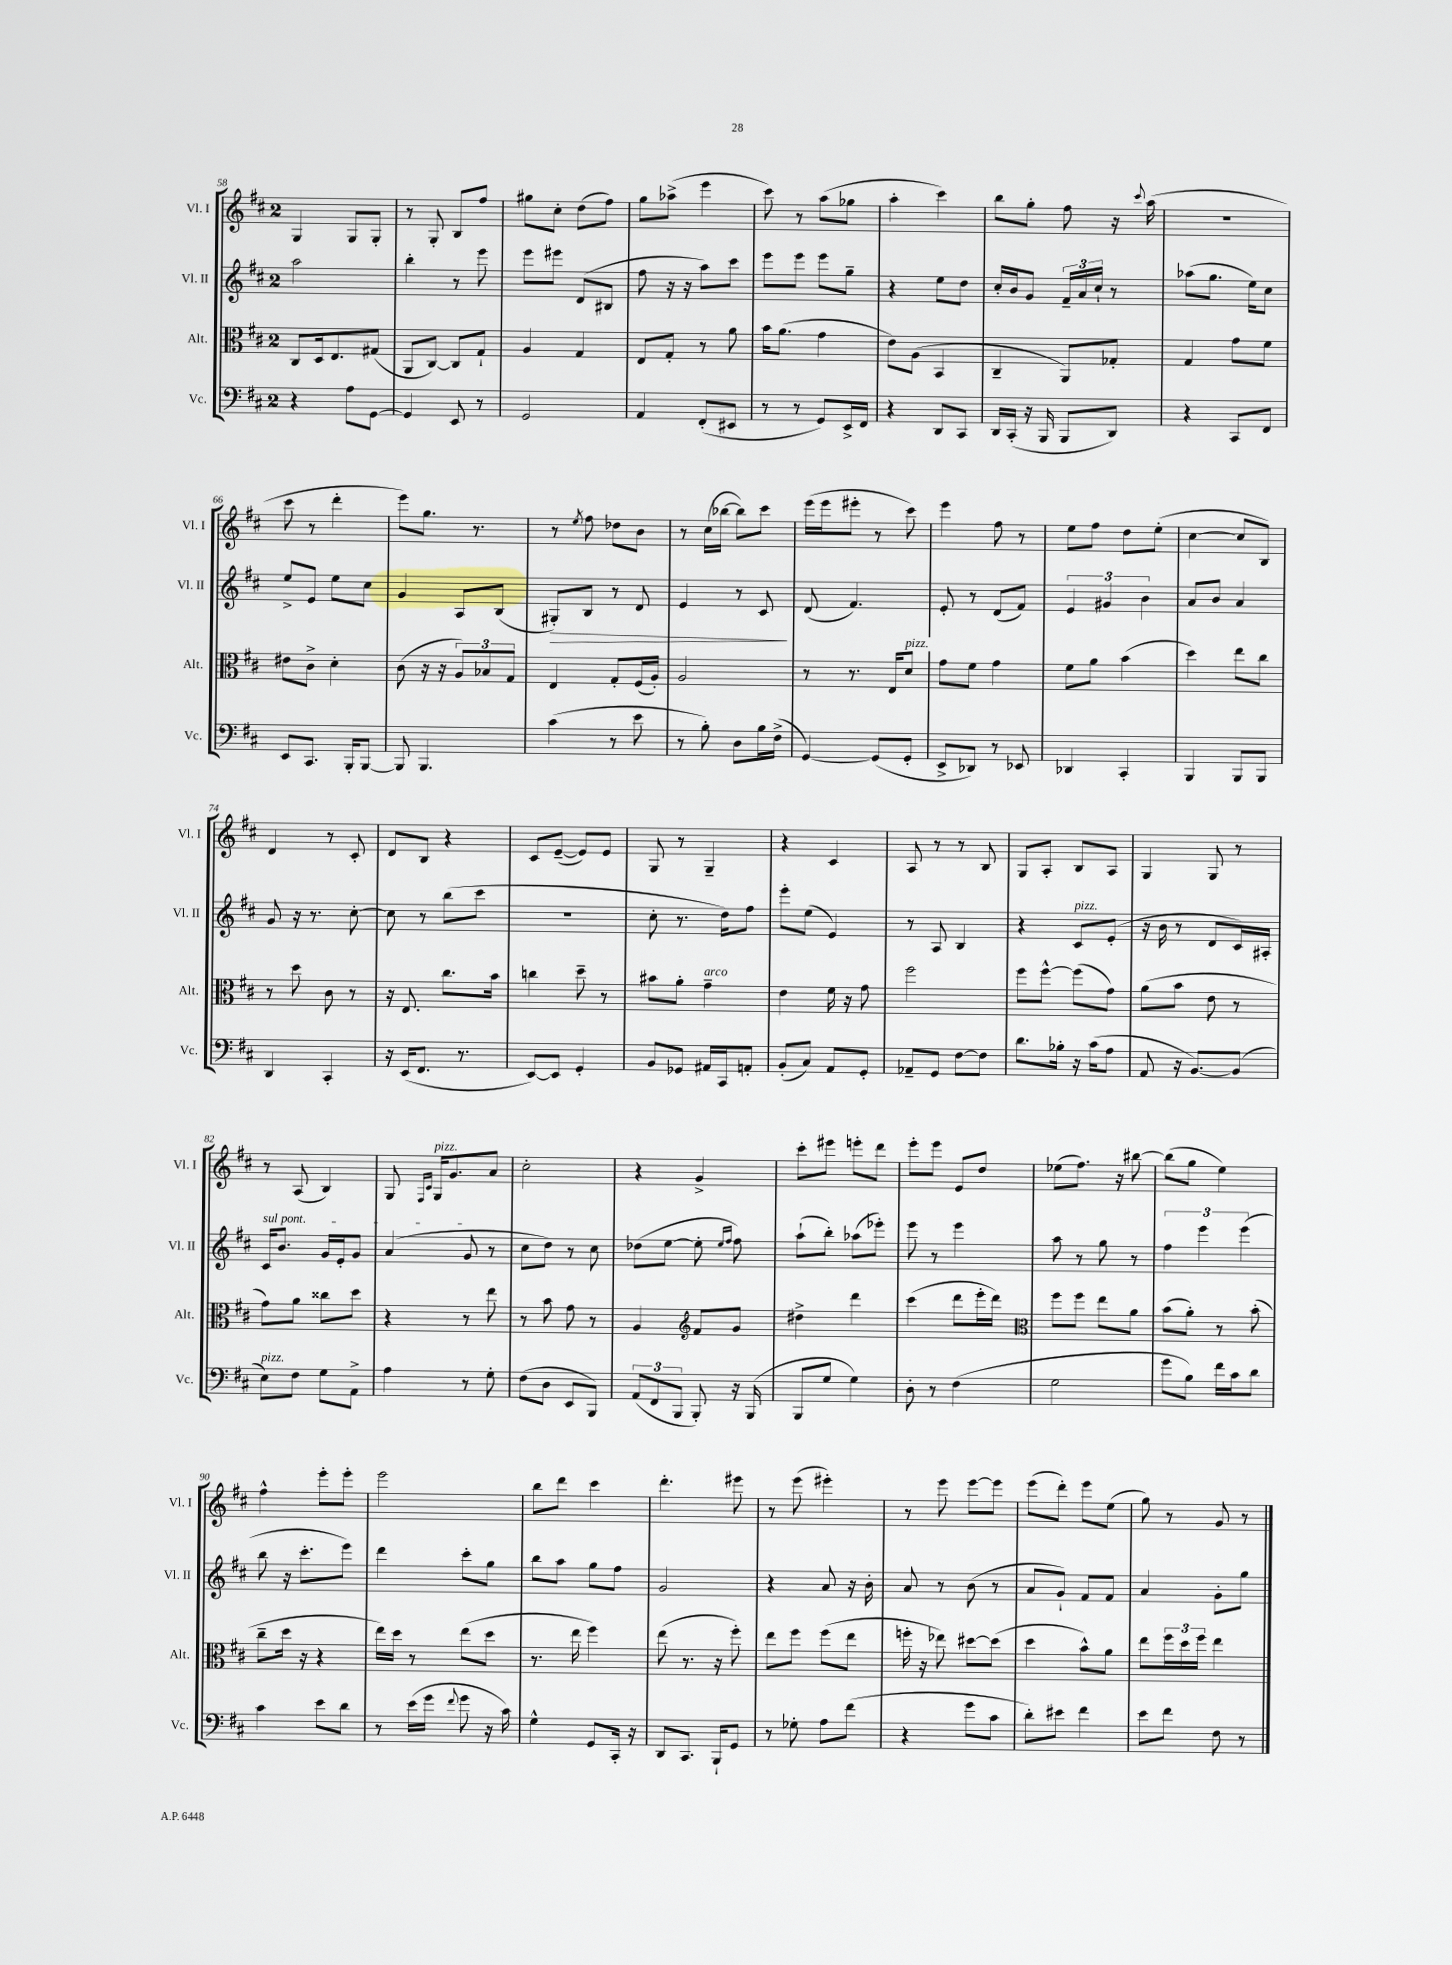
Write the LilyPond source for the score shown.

<<
\new StaffGroup <<
\new Staff = "s0" \with { instrumentName = "Vl. I" shortInstrumentName = "Vl. I" } {
    \clef treble \key d \major \once \override Staff.TimeSignature.style = #'single-digit \time 2/4
    g4 g8 g8-. |
    r8 g8-. b8 fis''8 |
    gis''8 cis''8-. d''8( fis''8) |
    g''8 aes''8->( e'''4 |
    cis'''8) r8 a''8( ges''8 |
    a''4-. cis'''4) |
    b''8 g''8-. fis''8 r16 \appoggiatura { cis'''8 } a''16( |
    r2 |
    cis'''8 r8 d'''4-. |
    e'''8) g''8. r8. |
    r8 \acciaccatura { e''8 } fis''8 des''8 b'8 |
    r8 cis''16( bes''16~ bes''8) cis'''8 |
    e'''16( e'''16 eis'''8-. r8 cis'''8) |
    e'''4 fis''8 r8 |
    e''8 fis''8 d''8 e''8-.( |
    cis''4~ cis''8 b8) |
    d'4 r8 cis'8-. |
    d'8 b8 r4 |
    cis'8 e'8~--( e'8) e'8 |
    g8 r8 g4-- |
    r4 cis'4 |
    a8 r8 r8 b8 |
    g8 a8-. b8 a8 |
    g4 g8 r8 |
    r8 a8( b4) |
    g8 \grace { fis16 cis'16 } g16^\markup { \italic "pizz." } g'8. a'8 |
    cis''2-. |
    r4 g'4-> |
    cis'''8-. eis'''8 e'''8-. d'''8 |
    e'''8-. e'''8 e'8 d''8 |
    ees''8( fis''8.) r16 bis''8~ |
    bis''8( g''8 e''4) |
    fis''4-^ e'''8-. e'''8-. |
    e'''2 |
    b''8 d'''8 cis'''4 |
    d'''4.-. eis'''8 |
    r8 e'''8( eis'''4-.) |
    r8 e'''8 e'''8~ e'''8 |
    e'''8( d'''8-.) e'''8 e''8( |
    g''8) r8 g'8 r8 \bar "|." |
}
\new Staff = "s1" \with { instrumentName = "Vl. II" shortInstrumentName = "Vl. II" } {
    \clef treble \key d \major \once \override Staff.TimeSignature.style = #'single-digit \time 2/4
    a''2 |
    b''4-. r8 e'''8 |
    e'''8 eis'''8 d'8( bis8 |
    fis''8 r16 r16 a''8) cis'''8 |
    e'''8 e'''8 e'''8 g''8-- |
    r4 e''8 d''8 |
    cis''16-. b'16 g'8 \tuplet 3/2 { fis'16-- a'16 cis''16-! } r8 |
    aes''8( g''8. e''16) cis''8 |
    e''8-> e'8 e''8 cis''8 |
    g'4 a8 b8( |
    gis8-.\>) b8 r8 d'8 |
    e'4 r8 cis'8\! |
    d'8( fis'4.) |
    e'8-. r8 d'8( fis'8) |
    \tuplet 3/2 { e'4 gis'4 b'4 } |
    a'8 b'8 a'4 |
    g'8 r16 r8. cis''8~-. |
    cis''8 r8 b''8( cis'''8 |
    R2 |
    cis''8-. r8. d''16) fis''8 |
    e'''8-. e''8( e'4) |
    r8 a8 b4 |
    r4 cis'8^\markup { \italic "pizz." } e'8-.( |
    r16 b'16 r8 d'8 cis'16) ais16-. |
    \once \override TextSpanner.bound-details.left.text = \markup { \italic "sul pont." } cis'16\startTextSpan b'8. g'16 e'16-. g'8 |
    a'4( g'8\stopTextSpan r8 |
    cis''8 d''8) r8 cis''8 |
    des''8( e''8~ e''8-. \grace { e''16 fis''16 } fis''8) |
    a''8-!( b''8-.) aes''8( ees'''8-.) |
    e'''8 r8 e'''4 |
    a''8 r8 g''8 r8 |
    \tuplet 3/2 { fis''4 e'''4 e'''4( } |
    b''8 r16 cis'''8.-. e'''8) |
    d'''4 cis'''8-. g''8 |
    b''8 a''8 g''8 fis''8 |
    g'2 |
    r4 a'8 r16 b'16-. |
    a'8 r8 b'8( r8 |
    a'8 g'8-!) fis'8 fis'8 |
    a'4 g'8-. g''8 \bar "|." |
}
\new Staff = "s2" \with { instrumentName = "Alt." shortInstrumentName = "Alt." } {
    \clef alto \key d \major \once \override Staff.TimeSignature.style = #'single-digit \time 2/4
    cis8 d16 e8. gis8( |
    a,8 cis8~) cis8 g8-! |
    a4 g4 |
    e8 g8-. r8 a'8 |
    b'16 a'8.( g'4 |
    e'8) a8( b,4 |
    cis4-- a,8) ges8-. |
    g4 g'8 fis'8 |
    eis'8 cis'8-> d'4-. |
    cis'8( r16 r16 \tuplet 3/2 { a8) bes8 g8 } |
    e4 g8-. fis16( a16-.) |
    a2 |
    r8 r8. e16 d'8^\markup { \italic "pizz." } |
    g'8 fis'8 g'4 |
    fis'8 a'8 b'4( |
    d''4) e''8 cis''8 |
    r8 d''8 cis'8 r8 |
    r16 e8. cis''8. b'16 |
    c''4 d''8-- r8 |
    bis'8 a'8-. g'4--^\markup { \italic "arco" } |
    e'4 fis'16 r16 g'8 |
    fis''2 |
    fis''8 fis''8~-^ fis''8( g'8) |
    a'8( b'8 e'8 r8 |
    g'8) a'8 cisis''8 d''8 |
    r4 r8 e''8 |
    r8 b'8 g'8 r8 |
    a4 \clef treble fis'8 g'8 |
    dis''4-> d'''4 |
    cis'''4( d'''8 e'''16-. d'''16) |
    \clef alto fis''8 fis''8 e''8 a'8 |
    b'8( a'8-.) r8 b'8-.( |
    cis''8-- d''16 r16 r4 |
    e''16) d''16 r8 e''8( d''8 |
    r8. e''16 fis''4) |
    e''8( r8. r16 fis''8-.) |
    e''8 fis''8 fis''8( e''8 |
    f''16-. r16 ees''8) dis''8~ dis''8( |
    d''4 b'8-^) a'8 |
    e''8 \tuplet 3/2 { fis''16 d''16 fis''16 } e''4 \bar "|." |
}
\new Staff = "s3" \with { instrumentName = "Vc." shortInstrumentName = "Vc." } {
    \clef bass \key d \major \once \override Staff.TimeSignature.style = #'single-digit \time 2/4
    r4 a8 g,8~ |
    g,4 e,8 r8 |
    g,2 |
    a,4 fis,8-.( eis,8 |
    r8 r8 g,8) e,16-> fis,16 |
    r4 d,8 cis,8 |
    d,16 cis,16-.( r16 b,,16 b,,8 d,8) |
    r4 cis,8 fis,8 |
    e,8 cis,8. b,,16-. b,,8~ |
    b,,8 b,,4. |
    cis'4( r8 e'8 |
    r8 b8-.) d8 b16 fis16->( |
    g,4~) g,8( g,8-. |
    e,8-> des,8) r8 ees,8 |
    des,4 cis,4-. |
    b,,4 b,,8 b,,8 |
    d,4 cis,4-. |
    r16 e,16( fis,8. r8. |
    e,8~) e,8 g,4-. |
    b,8 ges,8 ais,16 cis,16 a,8-. |
    b,8-.( cis8) a,8 g,8-. |
    aes,8-- g,8 fis8~ fis8 |
    d'8. bes16-. r16 cis'16( a8 |
    a,8 r16 b,8.~) b,8( |
    e8^\markup { \italic "pizz." }) fis8 g8 a,8-> |
    a4 r8 g8-. |
    fis8( d8 e,8 b,,8) |
    \tuplet 3/2 { a,8( fis,8 b,,8 } b,,8-.) r16 b,,16( |
    b,,8 g8 g4) |
    d8-. r8 fis4( |
    g2 |
    g'8 b8) fis'16 cis'16 d'8 |
    cis'4 e'8 d'8 |
    r8 e'16( g'16 \appoggiatura { fis'8 } g'8 r16 cis'16) |
    g4-^ g,8 cis,16-. r16 |
    d,8 cis,8. b,,16-! g,8 |
    r8 ges8-. a8 fis'8( |
    r4 g'8 cis'8 |
    d'8-.) eis'8 fis'4 |
    e'8 fis'8 fis8 r8 \bar "|." |
}
>>
>>
\layout { \context { \Score currentBarNumber = #58 } }
